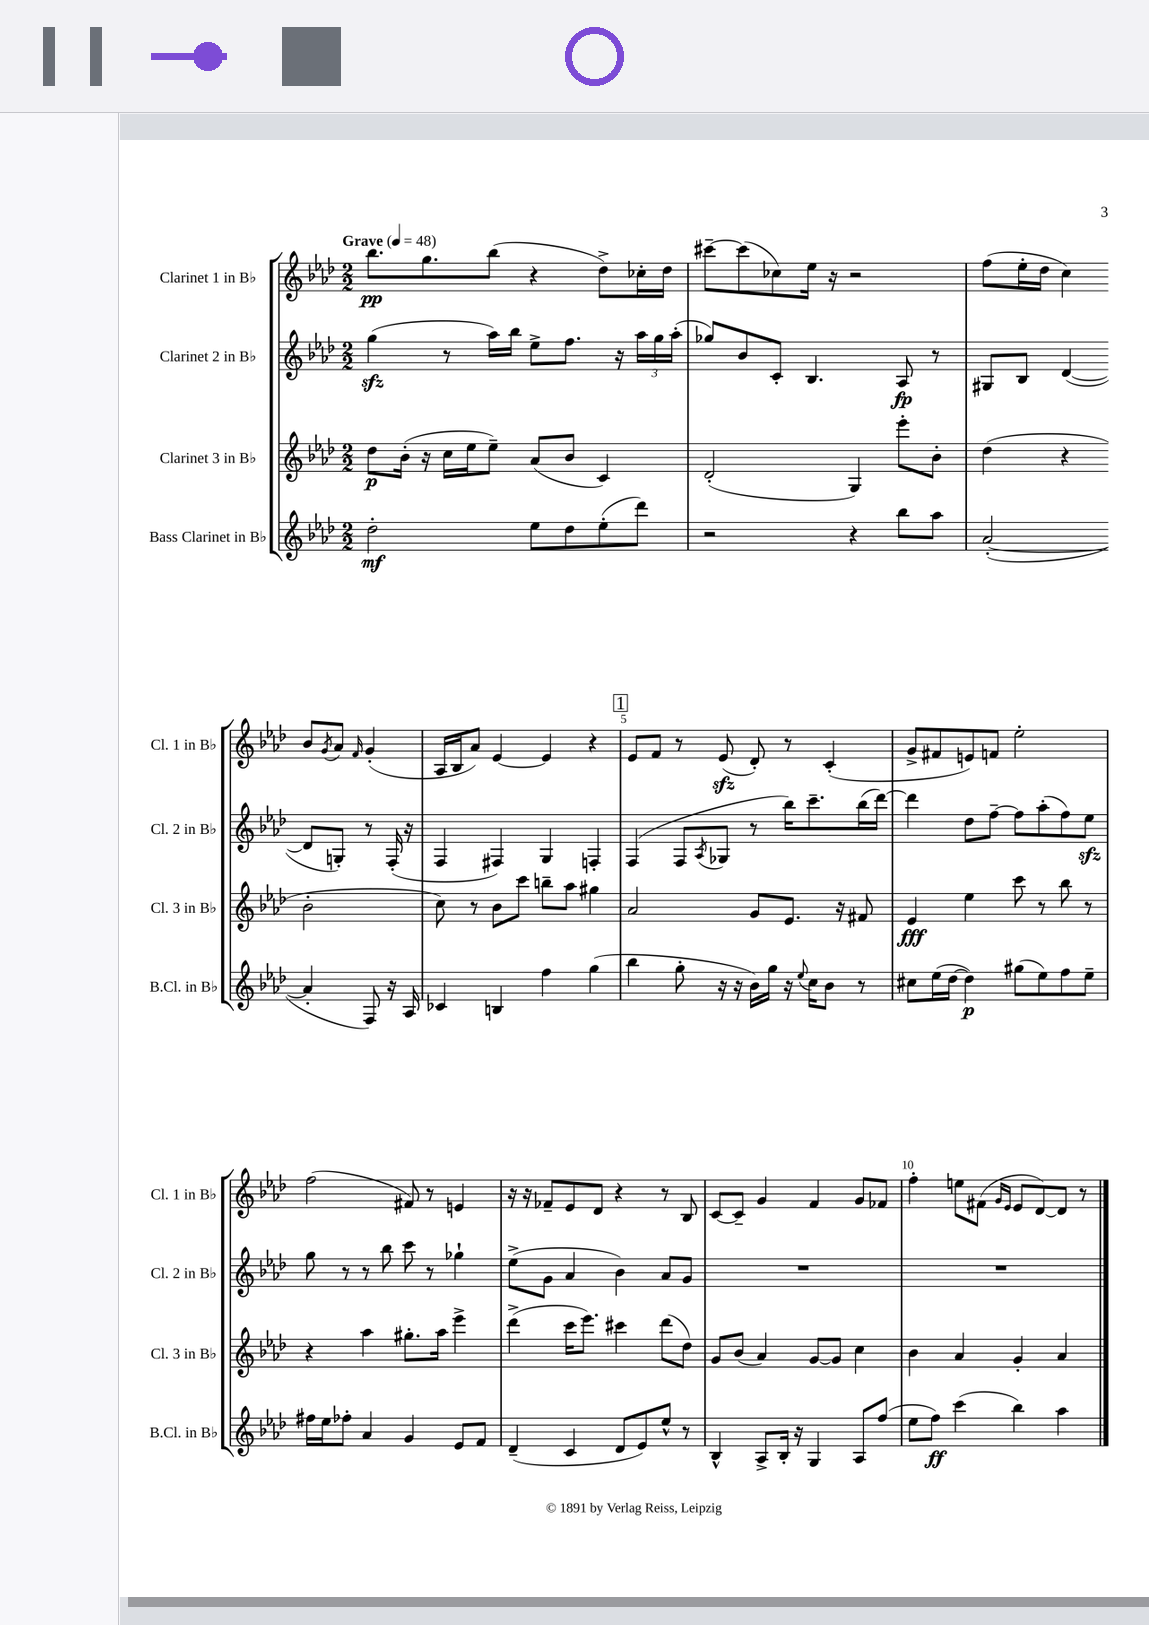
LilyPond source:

<<
\new StaffGroup <<
\new Staff = "s0" \with { instrumentName = "Clarinet 1 in Bb" shortInstrumentName = "Cl. 1 in Bb" } {
    \clef treble \key aes \major \numericTimeSignature \time 2/2 \tempo "Grave" 4 = 48
    bes''8.\pp g''8. bes''8( r4 des''8->) ces''16-. des''16 |
    cis'''8~-- cis'''8( ces''8) ees''16 r16 r2 |
    f''8( ees''16-. des''16 c''4) bes'8 \acciaccatura { g'8 } aes'8 \grace { f'16 } g'4-.( |
    aes16 bes16 aes'8) ees'4~ ees'4 r4 |
    \mark \markup { \box "1" } ees'8 f'8 r8 ees'8\sfz( des'8-.) r8 c'4-.( |
    g'8-> fis'8 e'8) f'8 ees''2-. |
    f''2( fis'8) r8 e'4 |
    r16 r16 fes'8-- ees'8 des'8 r4 r8 bes8 |
    c'8~ c'8-- g'4 f'4 g'8 fes'8 |
    f''4-. e''8 fis'8( \grace { g'16 ees'16 } ees'8 des'8~) des'8 r8 \bar "|." |
}
\new Staff = "s1" \with { instrumentName = "Clarinet 2 in Bb" shortInstrumentName = "Cl. 2 in Bb" } {
    \clef treble \key aes \major \numericTimeSignature \time 2/2
    g''4\sfz( r8 aes''16) bes''16 ees''8-> f''8. r16 \tuplet 3/2 { aes''16 g''16 aes''16-.( } |
    ges''8) bes'8 c'8-. bes4. aes8\fp r8 |
    gis8 bes8 des'4~( des'8 g8-.) r8 f16-.( r16 |
    f4 fis4) g4 f4-. |
    \mark \markup { \box "1" } f4( f8 \acciaccatura { aes8 } ges8 r8 bes''16) c'''8.-- bes''16( des'''16~) |
    des'''4 des''8 f''8~-- f''8 aes''8-.( f''8) ees''8\sfz |
    g''8 r8 r8 bes''8 c'''8 r8 ges''4-! |
    ees''8->( g'8 aes'4 bes'4) aes'8 g'8 |
    R1 |
    R1 \bar "|." |
}
\new Staff = "s2" \with { instrumentName = "Clarinet 3 in Bb" shortInstrumentName = "Cl. 3 in Bb" } {
    \clef treble \key aes \major \numericTimeSignature \time 2/2
    des''8\p bes'16-.( r16 c''16 ees''16 ees''8--) aes'8( bes'8 c'4) |
    des'2-.( g4) ees'''8-. bes'8-. |
    des''4( r4 bes'2-. |
    c''8) r8 bes'8 c'''8 b''8-- aes''8 gis''4 |
    \mark \markup { \box "1" } aes'2 g'8 ees'8. r16 fis'8 |
    ees'4\fff ees''4 c'''8 r8 bes''8 r8 |
    r4 aes''4 gis''8.-. aes''16 ees'''4-> |
    des'''4->( c'''16 ees'''8.) cis'''4 des'''8( des''8) |
    g'8 bes'8( aes'4) g'8~ g'8 c''4 |
    bes'4 aes'4 g'4-. aes'4 \bar "|." |
}
\new Staff = "s3" \with { instrumentName = "Bass Clarinet in Bb" shortInstrumentName = "B.Cl. in Bb" } {
    \clef treble \key aes \major \numericTimeSignature \time 2/2
    des''2-.\mf ees''8 des''8 ees''8-.( des'''8) |
    r2 r4 bes''8 aes''8 |
    aes'2~-.( aes'4-. f8) r16 aes16 |
    ces'4 b4 f''4 g''4( |
    \mark \markup { \box "1" } bes''4 g''8-. r16 r16 bes'16) g''16 r16 \appoggiatura { ees''8 } c''16 bes'8 r8 |
    cis''8 ees''16( des''16~ des''4\p) gis''8( ees''8) f''8 ees''8-- |
    fis''16 ees''16 fes''8-. aes'4 g'4 ees'8 f'8 |
    des'4--( c'4 des'8 ees'8) ees''8-^ r8 |
    bes4-^ aes8-> bes16-. r16 g4 aes8 f''8( |
    ees''8 f''8\ff) c'''4( bes''4) aes''4 \bar "|." |
}
>>
>>
\layout { \context { \Score \override BarNumber.break-visibility = ##(#f #t #t) barNumberVisibility = #(every-nth-bar-number-visible 5) } }
